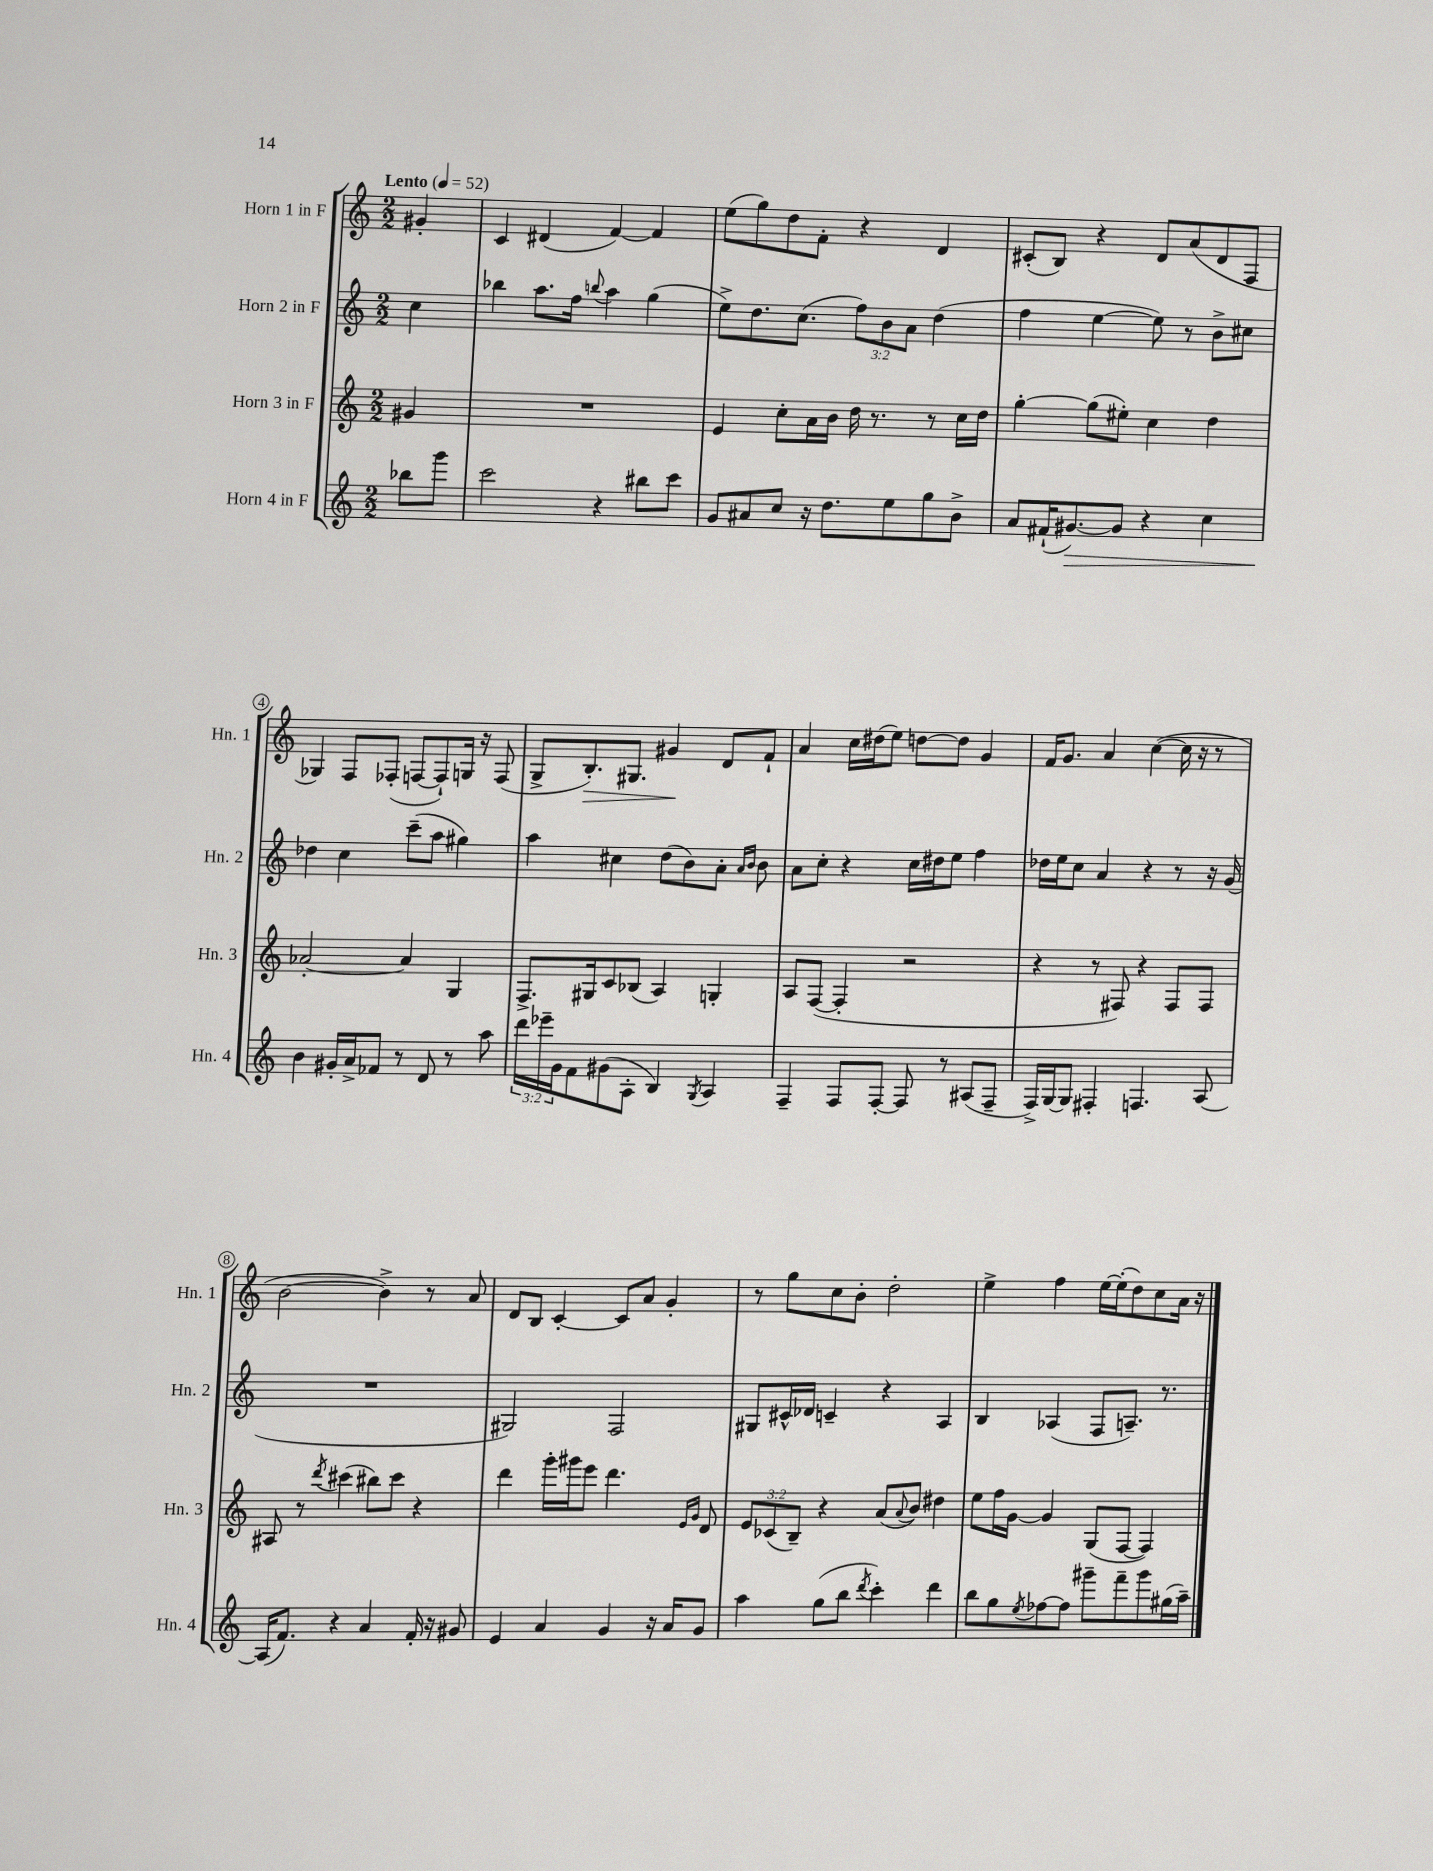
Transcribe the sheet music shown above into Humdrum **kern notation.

**kern	**dynam	**kern	**kern	**kern	**dynam
*part4	*part4	*part3	*part2	*part1	*part1
*staff4	*staff4	*staff3	*staff2	*staff1	*staff1
*I"Horn 4 in F	*	*I"Horn 3 in F	*I"Horn 2 in F	*I"Horn 1 in F	*
*I'Hn. 4	*	*I'Hn. 3	*I'Hn. 2	*I'Hn. 1	*
*clefG2	*	*clefG2	*clefG2	*clefG2	*
*k[]	*	*k[]	*k[]	*k[]	*
*M2/2	*	*M2/2	*M2/2	*M2/2	*
*MM52	*	*MM52	*MM52	*MM52	*
=	=	=	=	=	=
!	!	!	!	!LO:TX:a:B:t=Lento	!
8bb-X\L	.	4g#X/	4cc\	4g#X'/	.
8ggg\J	.	.	.	.	.
=1	=1	=1	=1	=1	=1
2ccc\	.	1r	4bb-X\	4c/	.
.	.	.	8.aa\L	(4d#X/	.
.	.	.	16ff\Jk	.	.
.	.	.	8qqbbn/	.	.
4r	.	.	4aa\	[4f/)	.
8bb#X\L	.	.	(4gg\	4f/]	.
8ccc\J	.	.	.	.	.
=2	=2	=2	=2	=2	=2
8g/L	.	4e/	8ee^\L)	(8ee\L	.
8a#X/	.	.	8.dd\	8gg\)	.
8cc/J	.	8cc'\L	.	8dd\	.
.	.	.	(8.cc\J	.	.
16r	.	16a\L	.	8f'\J	.
8.dd\L	.	16b\JJ	.	.	.
.	.	16dd\	12ff\L)	4r	.
.	.	8.r	.	.	.
.	.	.	12b\	.	.
8ee\	.	.	.	.	.
.	.	.	12a\J	.	.
8gg\	.	8r	(4dd\	4d/	.
8b^\J	.	16cc\LL	.	.	.
.	.	16dd\JJ	.	.	.
=3	=3	=3	=3	=3	=3
8a/L	.	[4gg'\	4ff\	(8c#X'/L	.
(16f#X`/K	.	.	.	8B/J)	.
!	!LO:HP:b	!	!	!	!
[8.g#X/)	>	.	.	.	.
.	.	(8gg\L]	[4ee\	4r	.
8g#/J]	.	8ee#X'\J)	.	.	.
4r	.	4cc\	8ee\])	8d/L	.
.	.	.	8r	(8a/	.
4cc\	.	4dd\	8b^\L	8d/	.
.	.	.	8cc#X\J	8F/J	.
!!LO:LB:g=z
=4	=4	=4	=4	=4	=4
4b\	.	[2a-X'/	4dd-X\	4G-X/)	.
16g#X'/LL	]	.	4cc\	8F/L	.
16a^/J	.	.	.	.	.
8f-X/J	.	.	.	(8F-X'/J	.
8r	.	4a-/]	(8ccc~\L	[8Fn/L	.
8d/	.	.	8aa\J	8F`/])	.
8r	.	4G/	4gg#X\)	16Gn/Jk	.
.	.	.	.	16r	.
8aa\	.	.	.	(8F/	.
=5	=5	=5	=5	=5	=5
24ddd\LL	.	8.F^/L	4aa\	8G^/L	.
24eee-X~\	.	.	.	.	.
24g\J	.	.	.	.	.
!	!	!	!	!	!LO:HP:b
8f\	.	.	.	8.B'/)	>
.	.	16G#X/k	.	.	.
(8g#X\	.	8c/	4cc#X\	.	.
.	.	.	.	8.G#X/J	.
8A'\J	.	(8B-X/J	.	.	.
4B/)	.	4A/)	(8dd\L	4g#X/	.
.	.	.	8b\)	.	.
8qG/	.	.	.	.	.
4A/	.	4Gn'/	8a'\J	8d/L	]
.	.	.	16qqa/LL	.	.
.	.	.	16qqb/JJ	.	.
.	.	.	8b\	8f`/J	.
=6	=6	=6	=6	=6	=6
4F~/	.	8A/L	8a\L	4a/	.
.	.	([8F/J	8cc'\J	.	.
8F/L	.	4F'/]	4r	16cc\LL	.
.	.	.	.	(16dd#X\J	.
[8F'/J	.	.	.	8ee\J)	.
8F/]	.	2r	16cc\LL	[8ddn\L	.
.	.	.	16dd#X\J	.	.
8r	.	.	8ee\J	8dd\J]	.
(8A#X/L	.	.	4ff\	4g/	.
8F~/J	.	.	.	.	.
=7	=7	=7	=7	=7	=7
16F^/LL)	.	4r	16dd-X\LL	16f/KL	.
[16G/J	.	.	16ee\J	8.g/J	.
8G/J]	.	.	8cc\J	.	.
4F#X'/	.	8r	4a/	4a/	.
.	.	8F#X/)	.	.	.
4.Fn/	.	4r	4r	([4cc\	.
.	.	8F#/L	8r	16cc\]	.
.	.	.	.	16r	.
[8A/	.	8F#/J	16r	8r	.
.	.	.	(16g/	.	.
!!LO:LB:g=z
=8	=8	=8	=8	=8	=8
(16A/KL]	.	8A#X/	1r	[2b\	.
8.f/J)	.	.	.	.	.
.	.	8r	.	.	.
.	.	8qddd/	.	.	.
4r	.	(4ccc#X\	.	.	.
4a/	.	8bb#X\L)	.	4b^\])	.
.	.	8ccc#\J	.	.	.
16f'/	.	4r	.	8r	.
16r	.	.	.	.	.
8g#X/	.	.	.	8a/	.
=9	=9	=9	=9	=9	=9
4e/	.	4ddd\	2G#X/)	8d/L	.
.	.	.	.	8B/J	.
4a/	.	16ggg'\LL	.	[4c'/	.
.	.	16ggg#X\J	.	.	.
.	.	8eee\J	.	.	.
4g/	.	4.ddd\	2F/	8c/L]	.
.	.	.	.	8a/J	.
16r	.	.	.	4g'/	.
16a/KL	.	.	.	.	.
.	.	16qqe/LL	.	.	.
.	.	16qqg/JJ	.	.	.
8g/J	.	8d/	.	.	.
=10	=10	=10	=10	=10	=10
4aa\	.	12e/L	8G#X/L	8r	.
.	.	(12c-X/	.	.	.
.	.	.	16c#X^^/L	8gg\L	.
.	.	12B~/J)	.	.	.
.	.	.	16d-X/JJ	.	.
(8gg\L	.	4r	4cn~/	8cc\	.
8bb\J	.	.	.	8b'\J	.
8qddd/	.	.	.	.	.
4ccc'\)	.	(8a/L	4r	2dd'\	.
.	.	8qqa/	.	.	.
.	.	8b/J)	.	.	.
4ddd\	.	4dd#X\	4A/	.	.
=11	=11	=11	=11	=11	=11
8bb\L	.	8ee\L	4B/	4ee^\	.
8gg\	.	16ff\L	.	.	.
.	.	[16g\JJ	.	.	.
8qee/	.	.	.	.	.
[8ff-X\	.	4g/]	(4A-X/	4ff\	.
8ff-\J]	.	.	.	.	.
8ggg#X~\L	.	(8G/L	8F/L	[16ee\LL	.
.	.	.	.	(16ee'\J]	.
8fff~\	.	[8F/J	8.An~/J)	8dd\)	.
8ggg#\	.	4F/])	.	8cc\	.
.	.	.	8.r	.	.
(16gg#X\L	.	.	.	16a\Jk	.
16aa~\JJ)	.	.	.	16r	.
==	==	==	==	==	==
*-	*-	*-	*-	*-	*-
